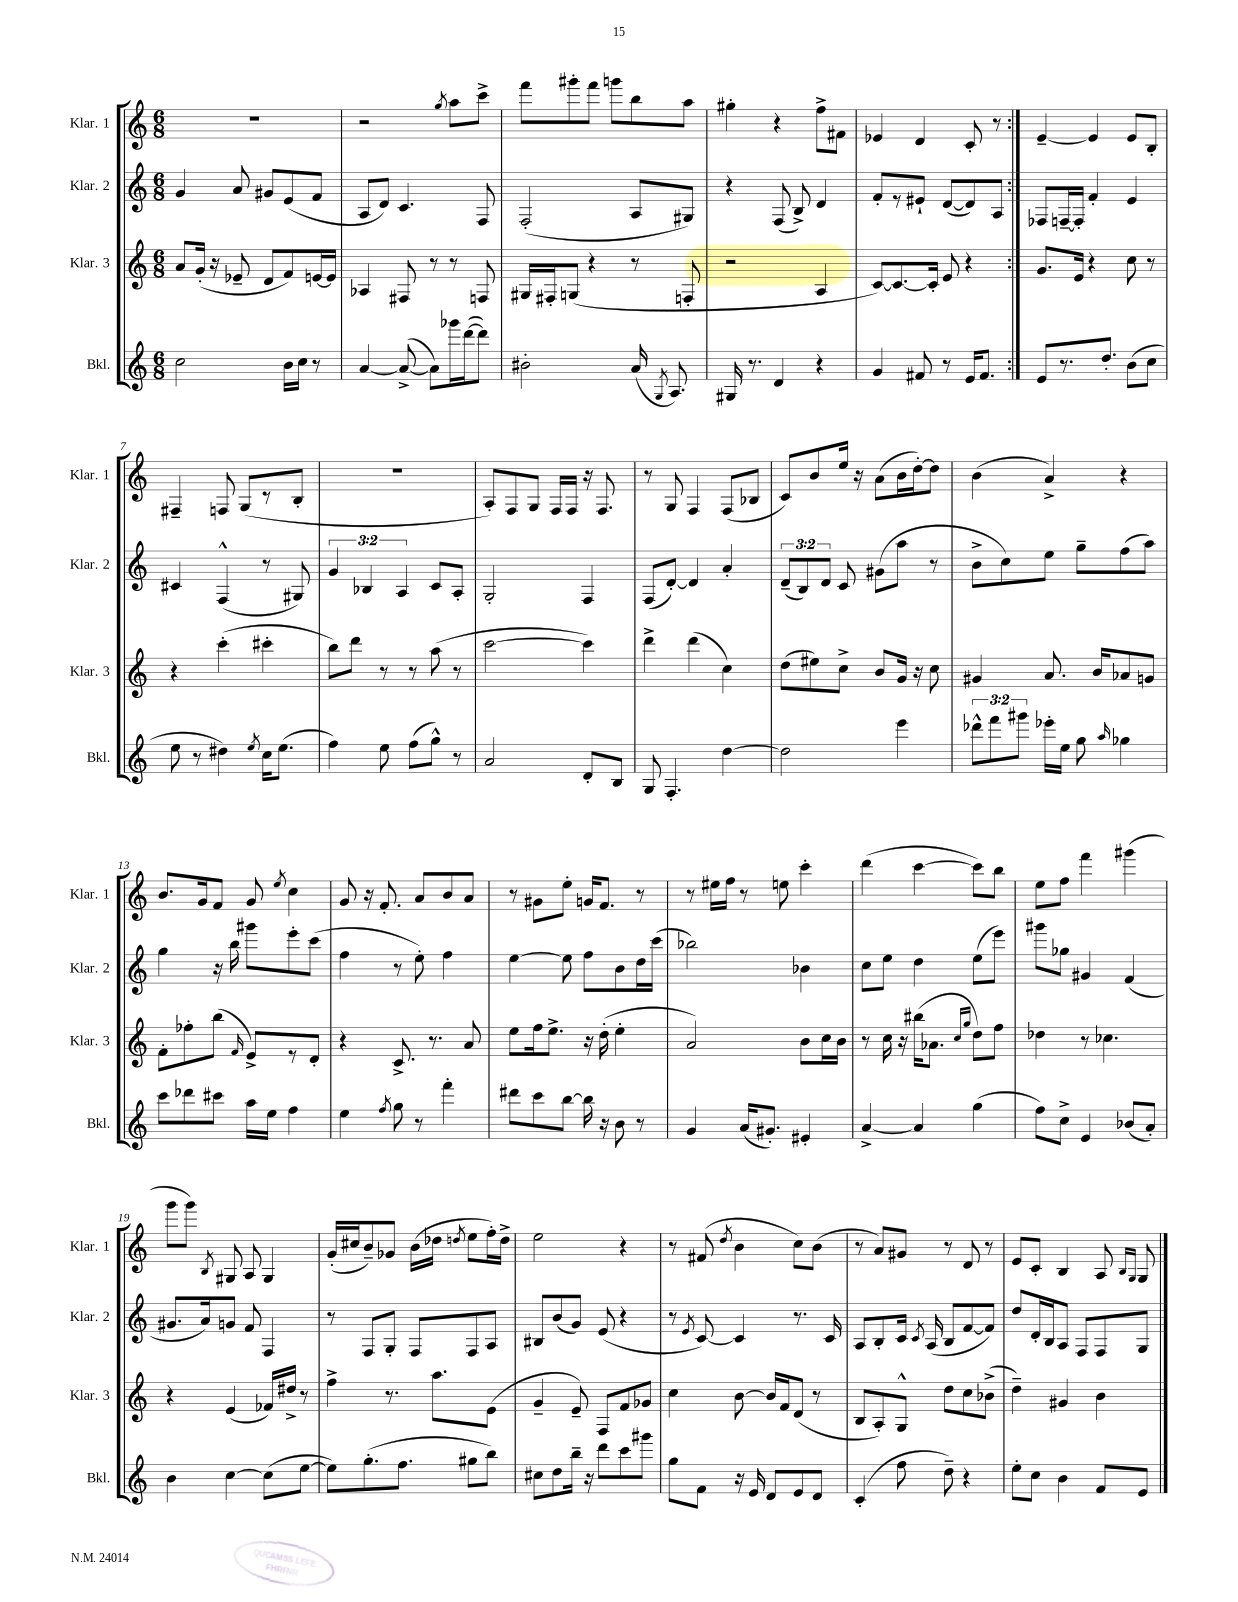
<<
\new StaffGroup <<
\new Staff = "s0" \with { instrumentName = "Klar. 1" shortInstrumentName = "Klar. 1" } {
    \clef treble \key c \major \numericTimeSignature \time 6/8
    \autoBeamOff \repeat volta 2 { R2. |
    r2 \acciaccatura { g''8 } a''8[ c'''8]-> |
    f'''8[ gis'''8-. f'''8] g'''8[ b''8 a''8] |
    gis''4-. r4 f''8[-> fis'8] |
    ees'4 d'4 c'8-. r8 | }
    e'4~-- e'4 e'8[ b8]-. |
    fis4-- f8 g8[( r8 b8]-. |
    R2. |
    a8[-.) f8 g8] f16[ f16] r16 f8. |
    r8 g8 f4 f8[( bes8] |
    c'8[) b'8 e''16] r16 a'8[( b'16 d''16~-.) d''8] |
    b'4( a'4->) r4 |
    b'8.[ g'16 f'8] g'8 \acciaccatura { e''8 } c''4 |
    g'8 r16 f'8.-. a'8[ b'8 a'8] |
    r8 gis'8[ e''8]-. g'16[ f'8.] r8 |
    r8 eis''16[ f''16] r8 e''8 c'''4-. |
    d'''4( c'''4~ c'''8[) b''8] |
    e''8[ f''8] f'''4 gis'''4( |
    g'''8[ g'''8]) \acciaccatura { b8 } gis8 a8 gis4 |
    g'16[-.( cis''16 b'8--) ges'8] b'16[( des''16] \acciaccatura { d''8 } e''8[ f''16-.) d''16]-> |
    e''2 r4 |
    r8 fis'8( \acciaccatura { d''8 } b'4 c''8[) b'8]( |
    r8 a'8[) gis'8] r8 d'8 r8 |
    e'8[ c'8]-. b4 a8 \grace { b16[ g16] } g8 \bar "|." |
}
\new Staff = "s1" \with { instrumentName = "Klar. 2" shortInstrumentName = "Klar. 2" } {
    \clef treble \key c \major \numericTimeSignature \time 6/8 \override Staff.TupletNumber.text = #tuplet-number::calc-fraction-text
    \autoBeamOff \repeat volta 2 { g'4 a'8 gis'8[ e'8( f'8] |
    a8[ d'8]) c'4. f8 |
    f2-.( a8[ gis8]) |
    r4 f8( b8->) d'4 |
    f'8[-. r8 eis'8]-! d'8[~( d'8) a8] | }
    fes8[ f16~-- f16]-. f'4-. e'4 |
    cis'4 f4-^( r8 gis8) |
    \tuplet 3/2 { g'4 bes4 a4 } c'8[ a8]-. |
    g2-. f4 |
    f8[( d'8]~-.) d'4 a'4-. |
    \tuplet 3/2 { d'8[--( b8) d'8] } c'8 gis'8[( a''8] r8 |
    b'8[-> c''8) e''8] g''8[-- f''8( a''8]) |
    g''4 r16 b''16 gis'''8[ e'''8-. c'''8]( |
    f''4 r8 e''8-.) f''4 |
    e''4~ e''8 f''8[ b'8 d''16 c'''16]( |
    bes''2) bes'4 |
    c''8[ e''8] d''4 e''8[( e'''8]) |
    gis'''8[ ges''8] gis'4 f'4( |
    gis'8.[ a'16) g'8] f'8 f4 |
    r8 f8[ g8]-. f8[ f8 a8] |
    bis8[ b'8( g'8]) e'8( r4 |
    r8 \acciaccatura { e'8 } c'8~) c'4 r8. c'16 |
    a8[ b8-. c'16] \acciaccatura { c'8 } a16( b8[ f'8~ f'8]) |
    d''8[ d'16-. b16 a8] f8[ f8 g8] \bar "|." |
}
\new Staff = "s2" \with { instrumentName = "Klar. 3" shortInstrumentName = "Klar. 3" } {
    \clef treble \key c \major \numericTimeSignature \time 6/8
    \autoBeamOff \repeat volta 2 { a'8[ g'16]-.( r16 ees'8-- d'8[ f'8) e'16~ e'16] |
    aes4 fis8 r8 r8 f8 |
    gis16[ fis16-. g8]( r4 r8 f8-. |
    r2 a4 |
    c'8[~) c'8.~ c'16]-. e'8 r4 | }
    g'8.[ e'16] r4 c''8 r8 |
    r4 c'''4-.( cis'''4-. |
    b''8[) d'''8] r8 r8 a''8( r8 |
    c'''2~ c'''4) |
    d'''4-> d'''4( c''4) |
    d''8[( eis''8) c''8]-> b'8[ g'16] r16 c''8 |
    gis'4 a'8. b'16[ aes'8 g'8] |
    f'8[-. fes''8-. b''8]( \grace { f'16 } e'8[->) r8 d'8]-. |
    r4 c'8.-> r8. a'8 |
    e''8[ f''16 e''8.]-> r16 d''16-.( e''4-. |
    a'2) b'8[ c''16 b'16] |
    r8 c''16 r16 bis''16[( aes'8.] \grace { c''16[ g''16] } d''8[) f''8] |
    des''4 r8 ces''4. |
    r4 e'4( fes'16[) dis''16]-> r8 |
    f''4-> r8. a''8.[ e'8]( |
    g'4-- e'8--) f8[ f'8 ges'8] |
    c''4 b'8~ b'16[ f'16 d'8]( r8 |
    b8[ a8-.) g8]-^ d''8[ c''8 bes'8]->( |
    d''4--) gis'4 b'4 \bar "|." |
}
\new Staff = "s3" \with { instrumentName = "Bkl." shortInstrumentName = "Bkl." } {
    \clef treble \key c \major \numericTimeSignature \time 6/8 \override Staff.TupletNumber.text = #tuplet-number::calc-fraction-text
    \autoBeamOff \repeat volta 2 { c''2 b'16[ c''16] r8 |
    a'4~ a'8~->( a'8[) ges'''16 d'''16~( d'''8]) |
    bis'2-. a'16( \acciaccatura { g8 } a8.) |
    gis16 r8. d'4 r4 |
    g'4 fis'8 r8 e'16[ fis'8.] | }
    e'8[ r8. d''8.]-. b'8[( c''8] |
    e''8 r8 dis''4) \acciaccatura { e''8 } c''16[ e''8.]( |
    f''4) e''8 f''8[( g''8]-^) r8 |
    a'2 d'8[-. b8] |
    g8 f4.-. d''4~ |
    d''2 e'''4 |
    \tuplet 3/2 { des'''8[-^ f'''8 gis'''8] } ees'''16[-. e''16] g''8 \grace { a''16 } ges''4 |
    c'''8[ des'''8 cis'''8] a''16[ e''16] f''4 |
    e''4 \acciaccatura { f''8 } g''8 r8 f'''4-. |
    dis'''8[ c'''8 b''8]~ b''16 r16 b'8 r8 |
    g'4 a'16[( gis'8.]-.) eis'4-. |
    a'4~-> a'4 g''4( |
    f''8[) c''8]-> e'4 bes'8[( a'8]-.) |
    b'4 c''4~ c''8[( e''8]~ |
    e''8[) g''8.-.( f''8.] gis''8[ b''8]) |
    cis''8[ d''8 b''16]-- r16 d'''8[ c'''8 gis'''8] |
    g''8[ f'8] r16 e'16 d'8[ e'8 d'8] |
    c'4-.( f''8 d''8--) r4 |
    e''8[-. c''8] b'4 f'8[ e'8] \bar "|." |
}
>>
>>
